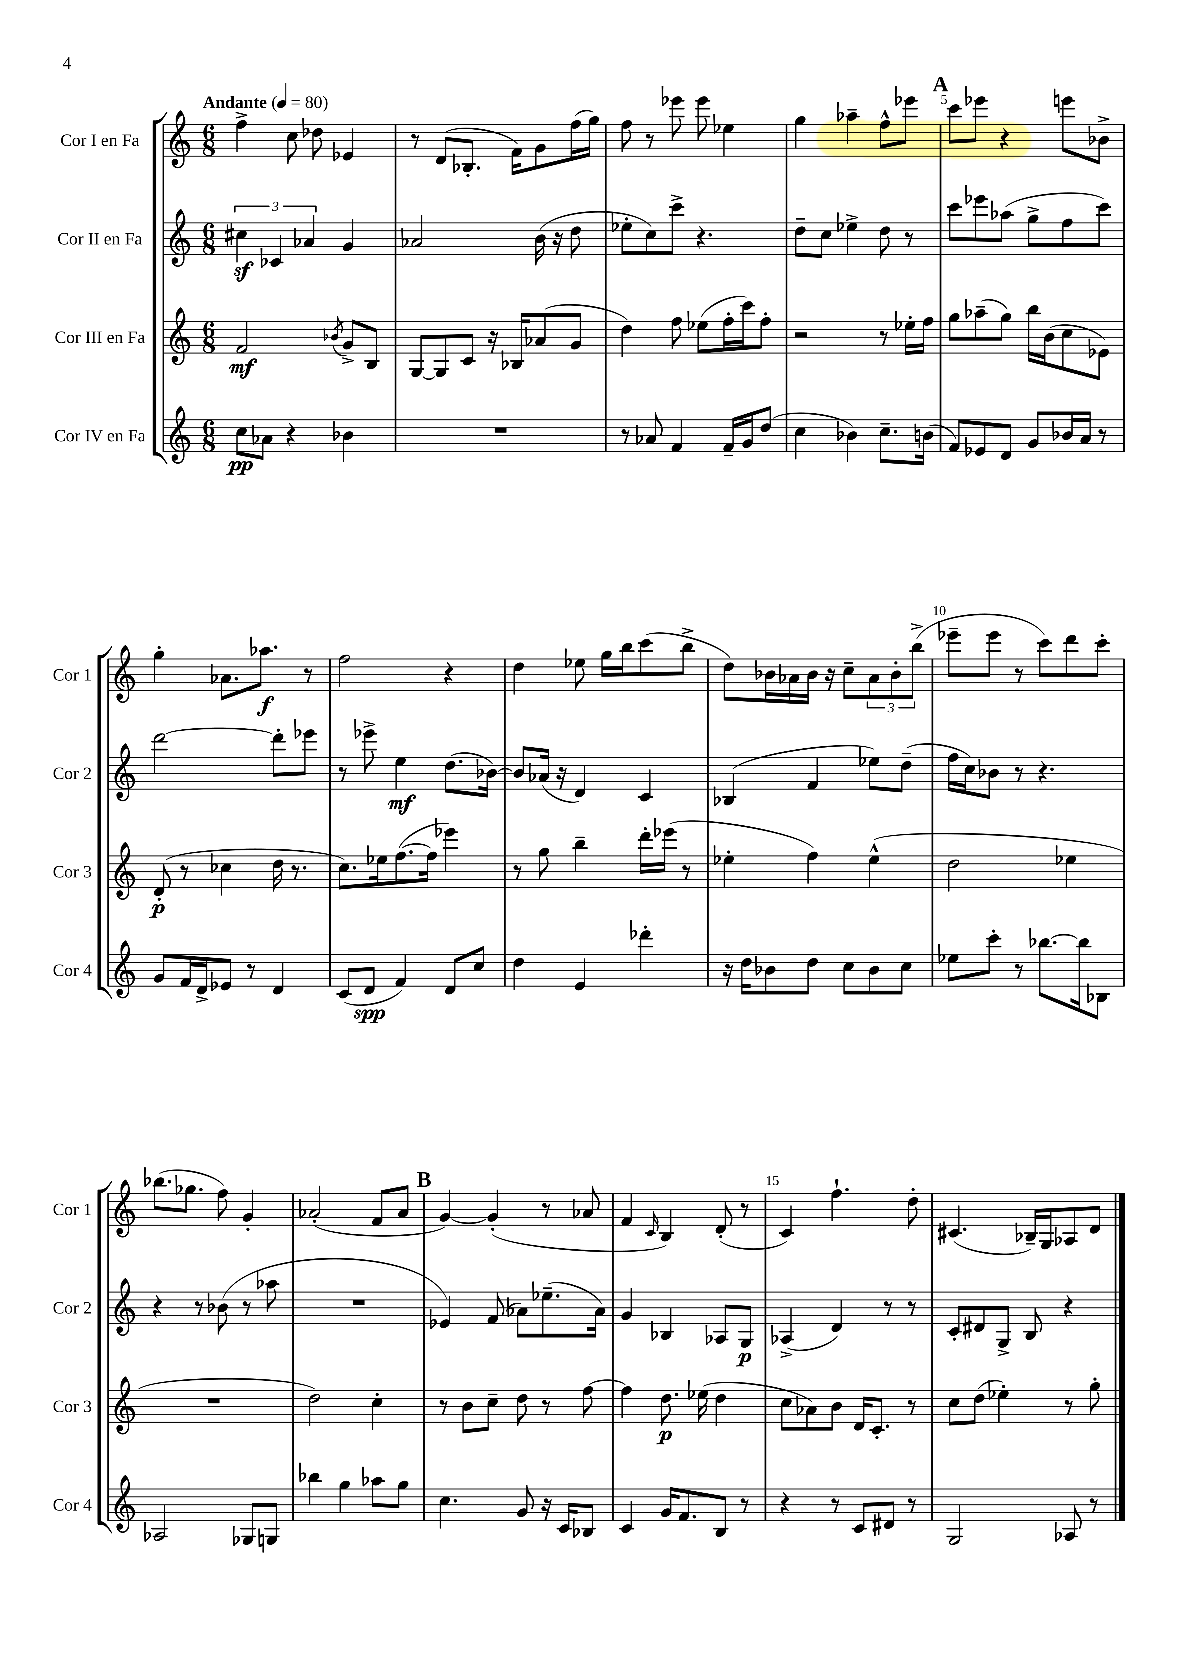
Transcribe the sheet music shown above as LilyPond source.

<<
\new StaffGroup <<
\new Staff = "s0" \with { instrumentName = "Cor I en Fa" shortInstrumentName = "Cor 1" } {
    \clef treble \key c \major \numericTimeSignature \time 6/8 \tempo "Andante" 4 = 80
    f''4-> c''8 des''8 ees'4 |
    r8 d'8( bes8.-. f'16) g'8 f''16( g''16) |
    f''8 r8 ees'''8 ees'''8 ees''4 |
    g''4 aes''4-- f''8-^ ees'''8 |
    \mark \markup { \bold "A" } c'''8 ees'''8 r4 e'''8 bes'8-> |
    g''4-. aes'8. aes''8.\f r8 |
    f''2 r4 |
    d''4 ees''8 g''16 b''16 c'''8( b''8-> |
    d''8) bes'16 aes'16 bes'16 r16 c''8-- \tuplet 3/2 { aes'8 bes'8-. b''8->( } |
    ees'''8-- ees'''8 r8 c'''8) d'''8 c'''8-. |
    bes''8.( ges''8. f''8) g'4-. |
    aes'2-.( f'8 aes'8 |
    \mark \markup { \bold "B" } g'4~) g'4-.( r8 aes'8 |
    f'4 \grace { c'16 } b4) d'8-.( r8 |
    c'4) f''4.-! d''8-. |
    cis'4.( bes16--) g16 aes8 d'8 \bar "|." |
}
\new Staff = "s1" \with { instrumentName = "Cor II en Fa" shortInstrumentName = "Cor 2" } {
    \clef treble \key c \major \numericTimeSignature \time 6/8
    \tuplet 3/2 { cis''4\sf ces'4 aes'4 } g'4 |
    aes'2 b'16( r16 d''8 |
    ees''8-. c''8) c'''8-> r4. |
    d''8-- c''8 ees''4-> d''8 r8 |
    \mark \markup { \bold "A" } c'''8 ees'''8 aes''8( g''8-> f''8 c'''8) |
    d'''2~ d'''8-. ees'''8 |
    r8 ees'''8-> e''4\mf d''8.( bes'16~) |
    bes'8 aes'16( r16 d'4) c'4 |
    bes4( f'4 ees''8) d''8--( |
    f''16 c''16) bes'8 r8 r4. |
    r4 r8 bes'8( r8 aes''8 |
    R2. |
    \mark \markup { \bold "B" } ees'4) f'8( aes'8) ees''8.--( aes'16) |
    g'4 bes4 aes8 g8\p |
    aes4->( d'4) r8 r8 |
    c'8-. dis'8 g8-> b8 r4 \bar "|." |
}
\new Staff = "s2" \with { instrumentName = "Cor III en Fa" shortInstrumentName = "Cor 3" } {
    \clef treble \key c \major \numericTimeSignature \time 6/8
    f'2\mf \acciaccatura { bes'8 } g'8-> b8 |
    g8~ g8 c'8 r16 bes16 aes'8( g'8 |
    d''4) f''8 ees''8( f''16-. c'''16) f''8-. |
    r2 r8 ees''16-. f''16 |
    \mark \markup { \bold "A" } g''8 aes''8--( g''8) b''16 b'16( c''8 ees'8) |
    d'8-.\p( r8 ces''4 d''16 r8. |
    c''8.) ees''16 f''8.~( f''16 ees'''4) |
    r8 g''8 b''4-- d'''16-. ees'''16( r8 |
    ees''4-. f''4) ees''4-^( |
    d''2 ees''4 |
    R2. |
    d''2) c''4-. |
    \mark \markup { \bold "B" } r8 b'8 c''8-- d''8 r8 f''8~ |
    f''4 d''8.\p ees''16( d''4 |
    c''8 aes'8) b'8 d'16 c'8.-. r8 |
    c''8 d''8( ees''4-.) r8 g''8-. \bar "|." |
}
\new Staff = "s3" \with { instrumentName = "Cor IV en Fa" shortInstrumentName = "Cor 4" } {
    \clef treble \key c \major \numericTimeSignature \time 6/8
    c''8\pp aes'8 r4 bes'4 |
    R2. |
    r8 aes'8 f'4 f'16-- g'16 d''8( |
    c''4 bes'4) c''8.-- b'16( |
    \mark \markup { \bold "A" } f'8) ees'8 d'8 g'8 bes'16 a'16 r8 |
    g'8 f'16 d'16-> ees'8 r8 d'4 |
    c'8( d'8\spp f'4) d'8 c''8 |
    d''4 e'4 des'''4-. |
    r16 d''16 bes'8 d''8 c''8 bes'8 c''8 |
    ees''8 c'''8-. r8 bes''8.~ bes''16 bes8 |
    aes2 ges8 g8 |
    bes''4 g''4 aes''8 g''8 |
    \mark \markup { \bold "B" } c''4. g'8 r16 c'16 bes8 |
    c'4 g'16 f'8. b8 r8 |
    r4 r8 c'8 dis'8 r8 |
    g2 aes8 r8 \bar "|." |
}
>>
>>
\layout { \context { \Score \override BarNumber.break-visibility = ##(#f #t #t) barNumberVisibility = #(every-nth-bar-number-visible 5) } }
